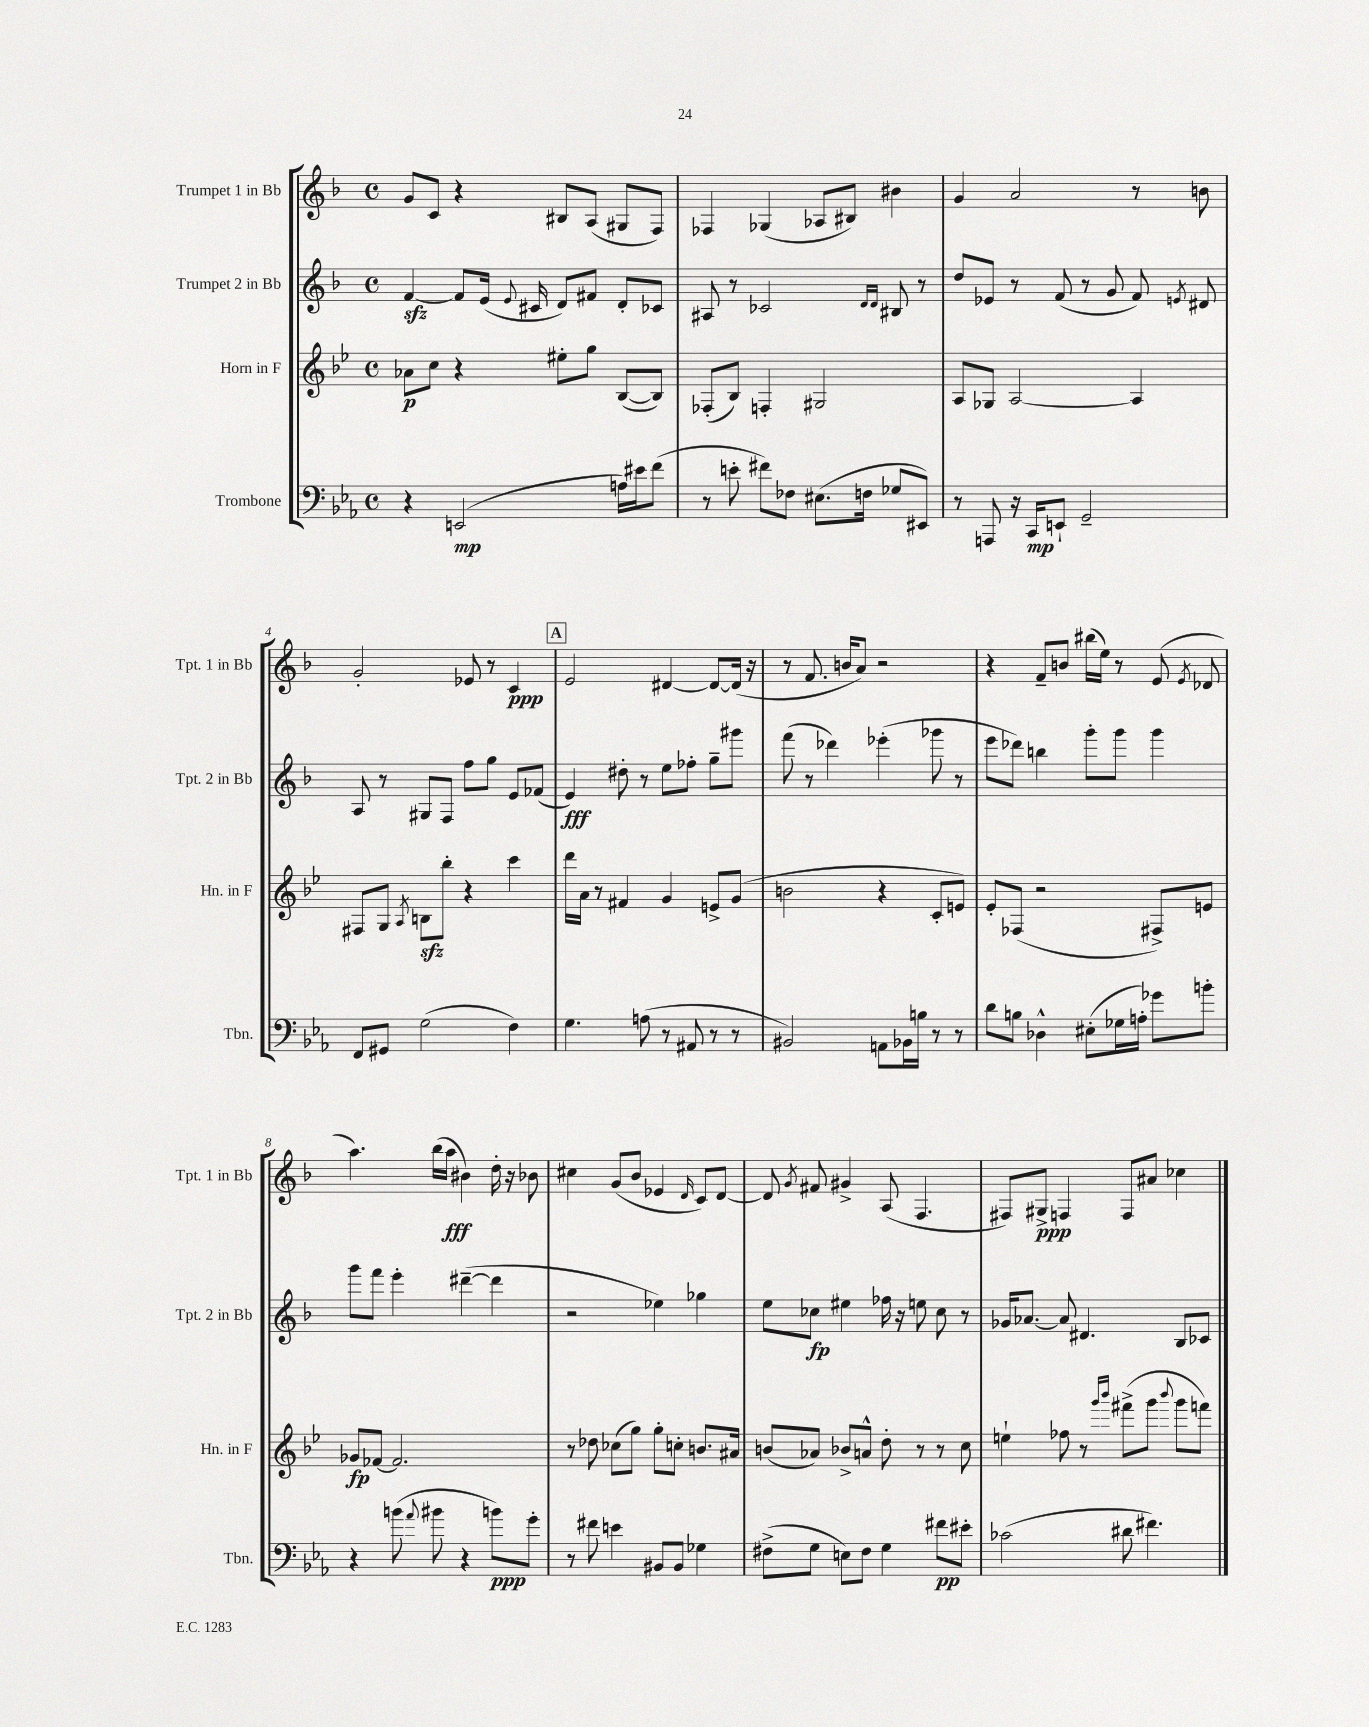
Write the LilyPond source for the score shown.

<<
\new StaffGroup <<
\new Staff = "s0" \with { instrumentName = "Trumpet 1 in Bb" shortInstrumentName = "Tpt. 1 in Bb" } {
    \clef treble \key f \major \defaultTimeSignature \time 4/4
    \autoBeamOff g'8[ c'8] r4 bis8[ a8]( gis8[ f8]) |
    fes4 ges4( aes8[ bis8]) bis'4 |
    g'4 a'2 r8 b'8 |
    g'2-. ees'8 r8 c'4\ppp |
    \mark \markup { \box "A" } e'2 dis'4~ dis'8[~ dis'16]( r16 |
    r8 f'8. b'16[ a'8]) r2 |
    r4 f'8[-- b'8] bis''16[( e''16]) r8 e'8( \acciaccatura { e'8 } des'8 |
    a''4.) bes''16[( a''16]\fff bis'4) d''16-. r16 bes'8 |
    cis''4 g'8[( bes'8] ees'4 \grace { d'16 } c'8[) d'8]~ |
    d'8 \acciaccatura { g'8 } fis'8 gis'4-> a8( f4. |
    fis8[) gis8]->\ppp f4 f8[ ais'8] ces''4 \bar "|." |
}
\new Staff = "s1" \with { instrumentName = "Trumpet 2 in Bb" shortInstrumentName = "Tpt. 2 in Bb" } {
    \clef treble \key f \major \defaultTimeSignature \time 4/4
    \autoBeamOff f'4~\sfz f'8[ e'16]( \appoggiatura { e'8 } cis'16 d'8[) fis'8] d'8[-. ces'8] |
    ais8 r8 ces'2 \grace { d'16[ d'16] } bis8 r8 |
    d''8[ ees'8] r8 f'8( r8 g'8 f'8) \acciaccatura { e'8 } dis'8 |
    a8 r8 gis8[ f8] f''8[ g''8] e'8[ fes'8]( |
    \mark \markup { \box "A" } e'4\fff) dis''8-. r8 e''8[ fes''8]-. g''8[-- gis'''8] |
    f'''8( r8 des'''4) ees'''4-.( ges'''8 r8 |
    e'''8[ des'''8]) b''4 g'''8[-. g'''8] g'''4 |
    g'''8[ f'''8] e'''4-. dis'''4~--( dis'''4 |
    r2 ees''4) ges''4 |
    e''8[ ces''8]\fp eis''4 fes''16 r16 e''8 ces''8 r8 |
    ges'16[ aes'8.]~ aes'8 dis'4. bes8[ ces'8] \bar "|." |
}
\new Staff = "s2" \with { instrumentName = "Horn in F" shortInstrumentName = "Hn. in F" } {
    \clef treble \key bes \major \defaultTimeSignature \time 4/4
    \autoBeamOff aes'8[\p c''8] r4 eis''8[-. g''8] bes8[~( bes8]) |
    fes8[-.( bes8]) f4-. gis2 |
    a8[ ges8] a2~ a4 |
    fis8[ g8] \acciaccatura { a8 } b8[\sfz bes''8]-. r4 c'''4 |
    \mark \markup { \box "A" } d'''16[ a'16] r8 fis'4 g'4 e'8[-> g'8]( |
    b'2 r4 c'8[-. e'8]) |
    ees'8[-. fes8]( r2 fis8[->) e'8] |
    ges'8[\fp fes'8]~ fes'2. |
    r8 des''8 ces''8[( g''8]) g''8[-. c''8]-. b'8.[ ais'16] |
    b'8[( aes'8]) bes'8[-> a'8]-^ d''8-. r8 r8 c''8 |
    e''4-! fes''8 r8 \grace { g'''16[ bes'''16] } fis'''8[->( g'''8] \appoggiatura { bes'''8 } g'''8[ f'''8]) \bar "|." |
}
\new Staff = "s3" \with { instrumentName = "Trombone" shortInstrumentName = "Tbn." } {
    \clef bass \key ees \major \defaultTimeSignature \time 4/4
    \autoBeamOff r4 e,2\mp( a16[) eis'16 f'8]( |
    r8 e'8-. fis'8[) fes8] eis8.[( f16] ges8[ eis,8]) |
    r8 a,,8 r16 c,16[\mp e,8]-! g,2-- |
    f,8[ gis,8] g2( f4) |
    \mark \markup { \box "A" } g4. a8( r8 ais,8 r8 r8 |
    bis,2) a,8[ bes,16 b16] r8 r8 |
    d'8[ b8] des4-^ eis8[-.( ges16 a16]-.) ges'8[ b'8]-. |
    r4 b'8( \appoggiatura { aes'8 } bis'8 r4 b'8[\ppp) g'8]-. |
    r8 fis'8 e'4 bis,8[ bis,8] ges4 |
    fis8[->( g8] e8[) fis8] g4 fis'8[\pp eis'8]-. |
    ces'2( dis'8 fis'4.) \bar "|." |
}
>>
>>
